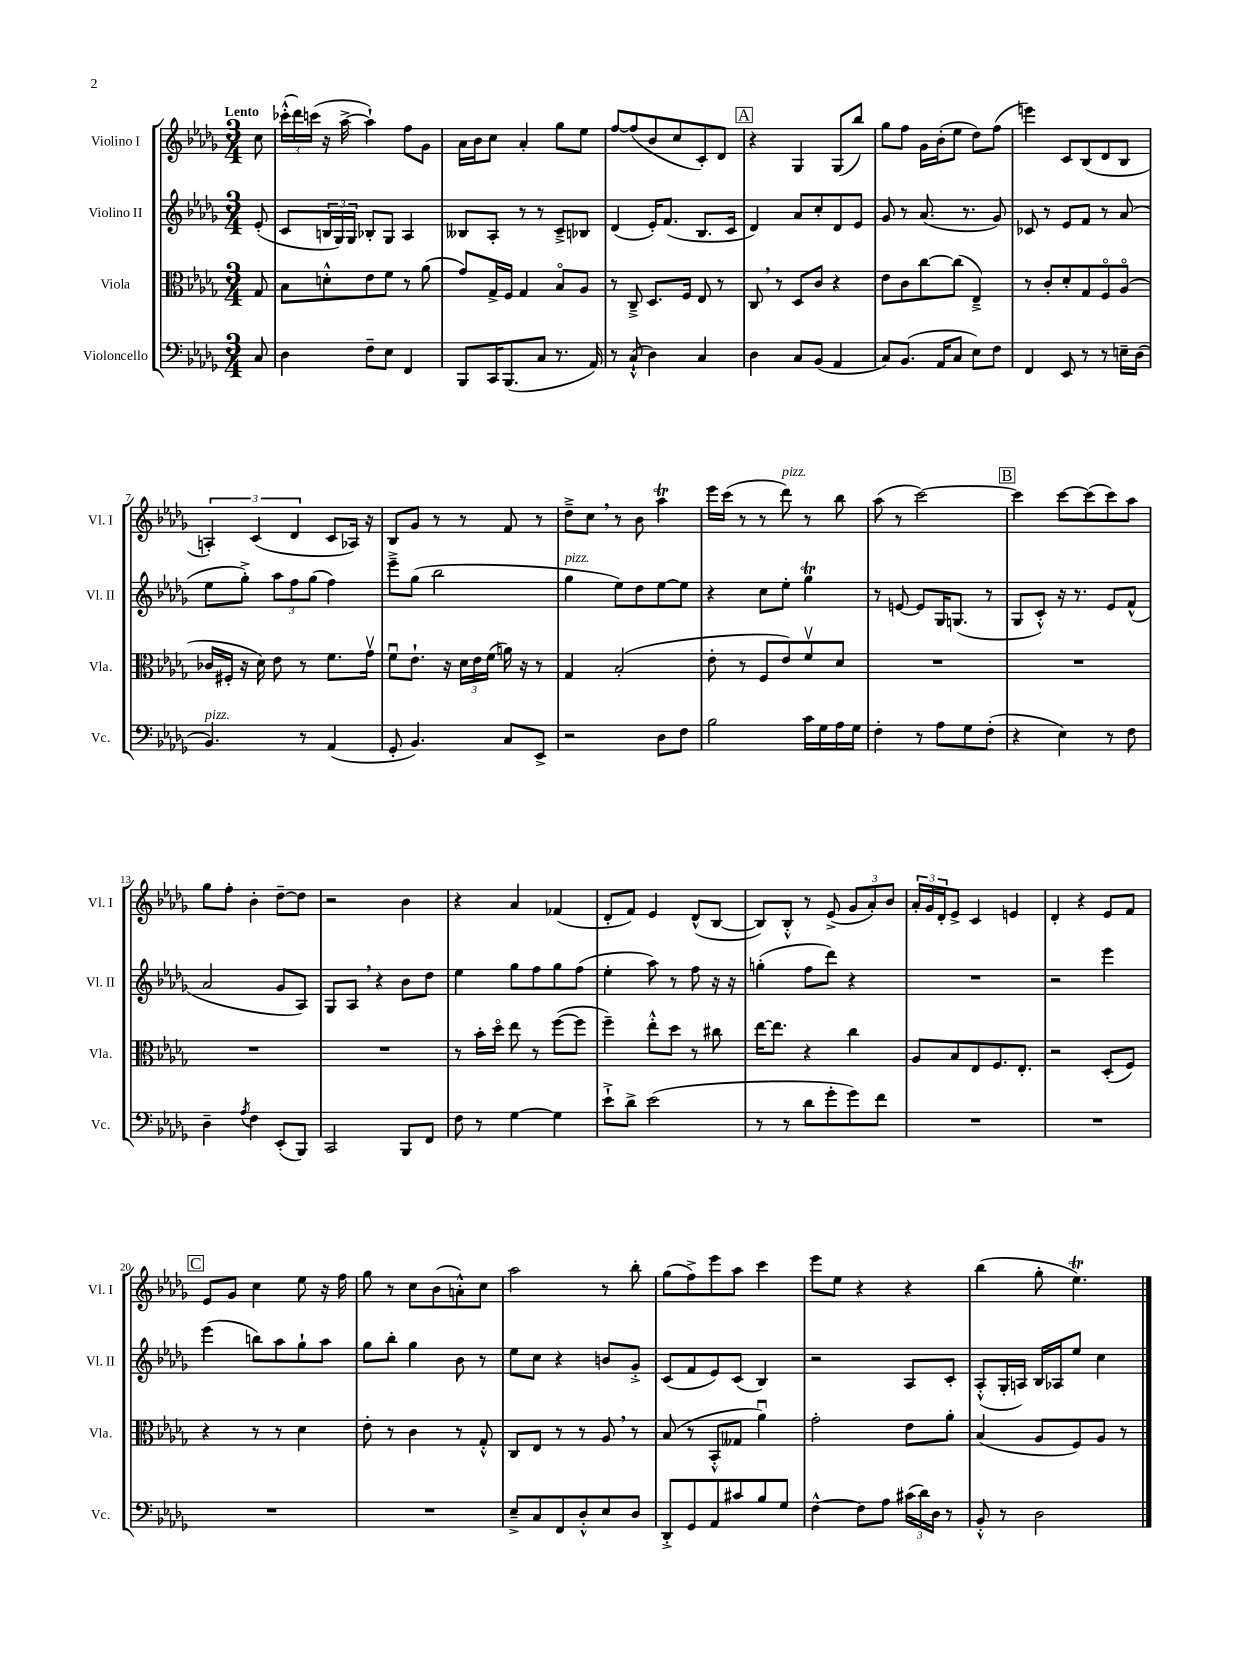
<<
\new StaffGroup <<
\new Staff = "s0" \with { instrumentName = "Violino I" shortInstrumentName = "Vl. I" } {
    \clef treble \key des \major \numericTimeSignature \time 3/4 \partial 8 \tempo "Lento"
    c''8 |
    \tuplet 3/2 { ces'''16-.-^( des'''16) c'''16( } r16 aes''16~-> aes''4-!) f''8 ges'8 |
    aes'16 bes'16 c''8 aes'4-. ges''8 ees''8 |
    f''8~ f''8( bes'8 c''8 c'8-.) des'8 |
    \mark \markup { \box "A" } r4 ges4 ges8( bes''8) |
    ges''8 f''8 ges'16 bes'16-.( ees''8 des''8) f''8( |
    e'''4) c'8 bes8( des'8 bes8 |
    \tuplet 3/2 { a4-.) c'4( des'4 } c'8 aes16) r16 |
    bes8 ges'8 r8 r8 f'8 r8 |
    des''8---> c''8 \breathe r8 bes'8 aes''4\trill |
    ees'''16 c'''16( r8 r8 des'''8^\markup { \italic "pizz." }) r8 bes''8 |
    aes''8( r8 c'''2~) |
    \mark \markup { \box "B" } c'''4 c'''8~ c'''8( c'''8) aes''8 |
    ges''8 f''8-. bes'4-. des''8~-- des''8 |
    r2 bes'4 |
    r4 aes'4 fes'4( |
    des'8-. f'8) ees'4 des'8-^( bes8~ |
    bes8) bes8-.-^ r8 ees'8->( \tuplet 3/2 { ges'8 aes'8-.) bes'8 } |
    \tuplet 3/2 { aes'16-. ges'16 des'16-. } ees'8-> c'4 e'4 |
    des'4-. r4 ees'8 f'8 |
    \mark \markup { \box "C" } ees'8 ges'8 c''4 ees''8 r16 f''16 |
    ges''8 r8 c''8 bes'8( a'8-.-^) c''8 |
    aes''2 r8 bes''8-. |
    ges''8( f''8->) ees'''8 aes''8 c'''4 |
    ees'''8 ees''8 r4 r4 |
    bes''4( ges''8-. ees''4.\trill) \bar "|." |
}
\new Staff = "s1" \with { instrumentName = "Violino II" shortInstrumentName = "Vl. II" } {
    \clef treble \key des \major \numericTimeSignature \time 3/4 \partial 8
    ees'8-.( |
    c'8 \tuplet 3/2 { b16 ges16) ges16 } bes8-. ges8 aes4 |
    beses8 aes8-. r8 r8 c'8---> bes8 |
    des'4( ees'16-.) f'8.( bes8. c'16 |
    \mark \markup { \box "A" } des'4) aes'8 c''8-. des'8 ees'8 |
    ges'8 r8 aes'8.( r8. ges'8) |
    ces'8 r8 ees'8 f'8 r8 aes'8( |
    ees''8 ges''8-.->) \tuplet 3/2 { aes''8 f''8 ges''8( } f''4) |
    ees'''8---> ges''8( bes''2 |
    ges''4^\markup { \italic "pizz." } ees''8) des''8 ees''8~ ees''8 |
    r4 c''8 ees''8-. ges''4\trill |
    r8 e'8~ e'8 ges16 g8.( r8 |
    \mark \markup { \box "B" } ges8 c'8-.-^) r16 r8. ees'8 f'8-^( |
    aes'2 ges'8 aes8) |
    ges8 aes8 \breathe r4 bes'8 des''8 |
    ees''4 ges''8 f''8 ges''8 f''8( |
    ees''4-. aes''8) r8 f''8 r16 r16 |
    g''4-.( f''8 des'''8) r4 |
    R2. |
    r2 ees'''4 |
    \mark \markup { \box "C" } ees'''4( b''8) aes''8 ges''8-! aes''8 |
    ges''8 bes''8-. ges''4 bes'8 r8 |
    ees''8 c''8 r4 b'8 ges'8-.-> |
    c'8( f'8 ees'8) c'8( bes4) |
    r2 aes8 c'8-. |
    aes8-.-^( ges16-. a16) bes16 aes16 ees''8 c''4 \bar "|." |
}
\new Staff = "s2" \with { instrumentName = "Viola" shortInstrumentName = "Vla." } {
    \clef alto \key des \major \numericTimeSignature \time 3/4 \partial 8
    ges8 |
    bes8 d'8-.-^ ees'8 f'8 r8 aes'8( |
    ges'8) ges16-> f16 ges4 bes8\flageolet aes8 |
    r8 c8---> des8. f16 ees8 r8 |
    \mark \markup { \box "A" } c8 \breathe r8 des8 c'8 r4 |
    ees'8 c'8 c''8~ c''8( ees4--->) |
    r8 c'8-. des'8-. ges8 f8\flageolet aes8\flageolet( |
    ces'16 fis16-. r16 des'16) ees'8 r8 f'8. ges'16\upbow |
    f'8\downbow ees'8.-! r16 \tuplet 3/2 { des'16 ees'16 f'16( } a'16) r16 r8 |
    ges4 bes2-.( |
    ees'8-. r8 f8 ees'8) f'8\upbow des'8 |
    R2. |
    \mark \markup { \box "B" } R2. |
    R2. |
    R2. |
    r8 bes'16-. des''16\flageolet ees''8 r8 f''8~( f''8 |
    f''4--) ees''8-.-^ des''8 r8 cis''8 |
    ees''16~ ees''8. r4 c''4 |
    aes8 bes8 ees8 f8. ees8.-. |
    r2 des8-.( f8) |
    \mark \markup { \box "C" } r4 r8 r8 des'4 |
    ees'8-. r8 c'4 r8 ges8-.-^ |
    c8 ees8 r8 r8 aes8 \breathe r8 |
    bes8( r8 bes,8-.-^ geses8 aes'4\downbow) |
    ges'2-. ees'8 aes'8-. |
    bes4( aes8 f8) aes8 r8 \bar "|." |
}
\new Staff = "s3" \with { instrumentName = "Violoncello" shortInstrumentName = "Vc." } {
    \clef bass \key des \major \numericTimeSignature \time 3/4 \partial 8
    c8 |
    des4 f8-- ees8 f,4 |
    bes,,8 c,16 bes,,8.( c8 r8. aes,16) |
    r8 c8-!-^( des4) c4 |
    \mark \markup { \box "A" } des4 c8 bes,8( aes,4 |
    c8) bes,8.( aes,16 c8 ees8) f8 |
    f,4 ees,8 r8 r8 e16-- des16( |
    bes,4.^\markup { \italic "pizz." }) r8 aes,4( |
    ges,8-. bes,4.) c8 ees,8-> |
    r2 des8 f8 |
    bes2 c'16 ges16 aes16 ges16 |
    f4-. r8 aes8 ges8 f8-.( |
    \mark \markup { \box "B" } r4 ees4) r8 f8 |
    des4-- \acciaccatura { aes8 } f4 ees,8-.( bes,,8) |
    c,2 bes,,8 f,8 |
    f8 r8 ges4~ ges4 |
    ees'8-!-> des'8-> ees'2( |
    r8 r8 des'8 ges'8-. ges'8) f'8 |
    R2. |
    R2. |
    \mark \markup { \box "C" } R2. |
    R2. |
    ees8---> c8 f,8 des8-.-^ ees8 des8 |
    des,8-.-> ges,8 aes,8 cis'8 bes8 ges8 |
    f4~-^ f8 aes8 \tuplet 3/2 { cis'16( des'16) des16 } r8 |
    bes,8-.-^ r8 des2 \bar "|." |
}
>>
>>
